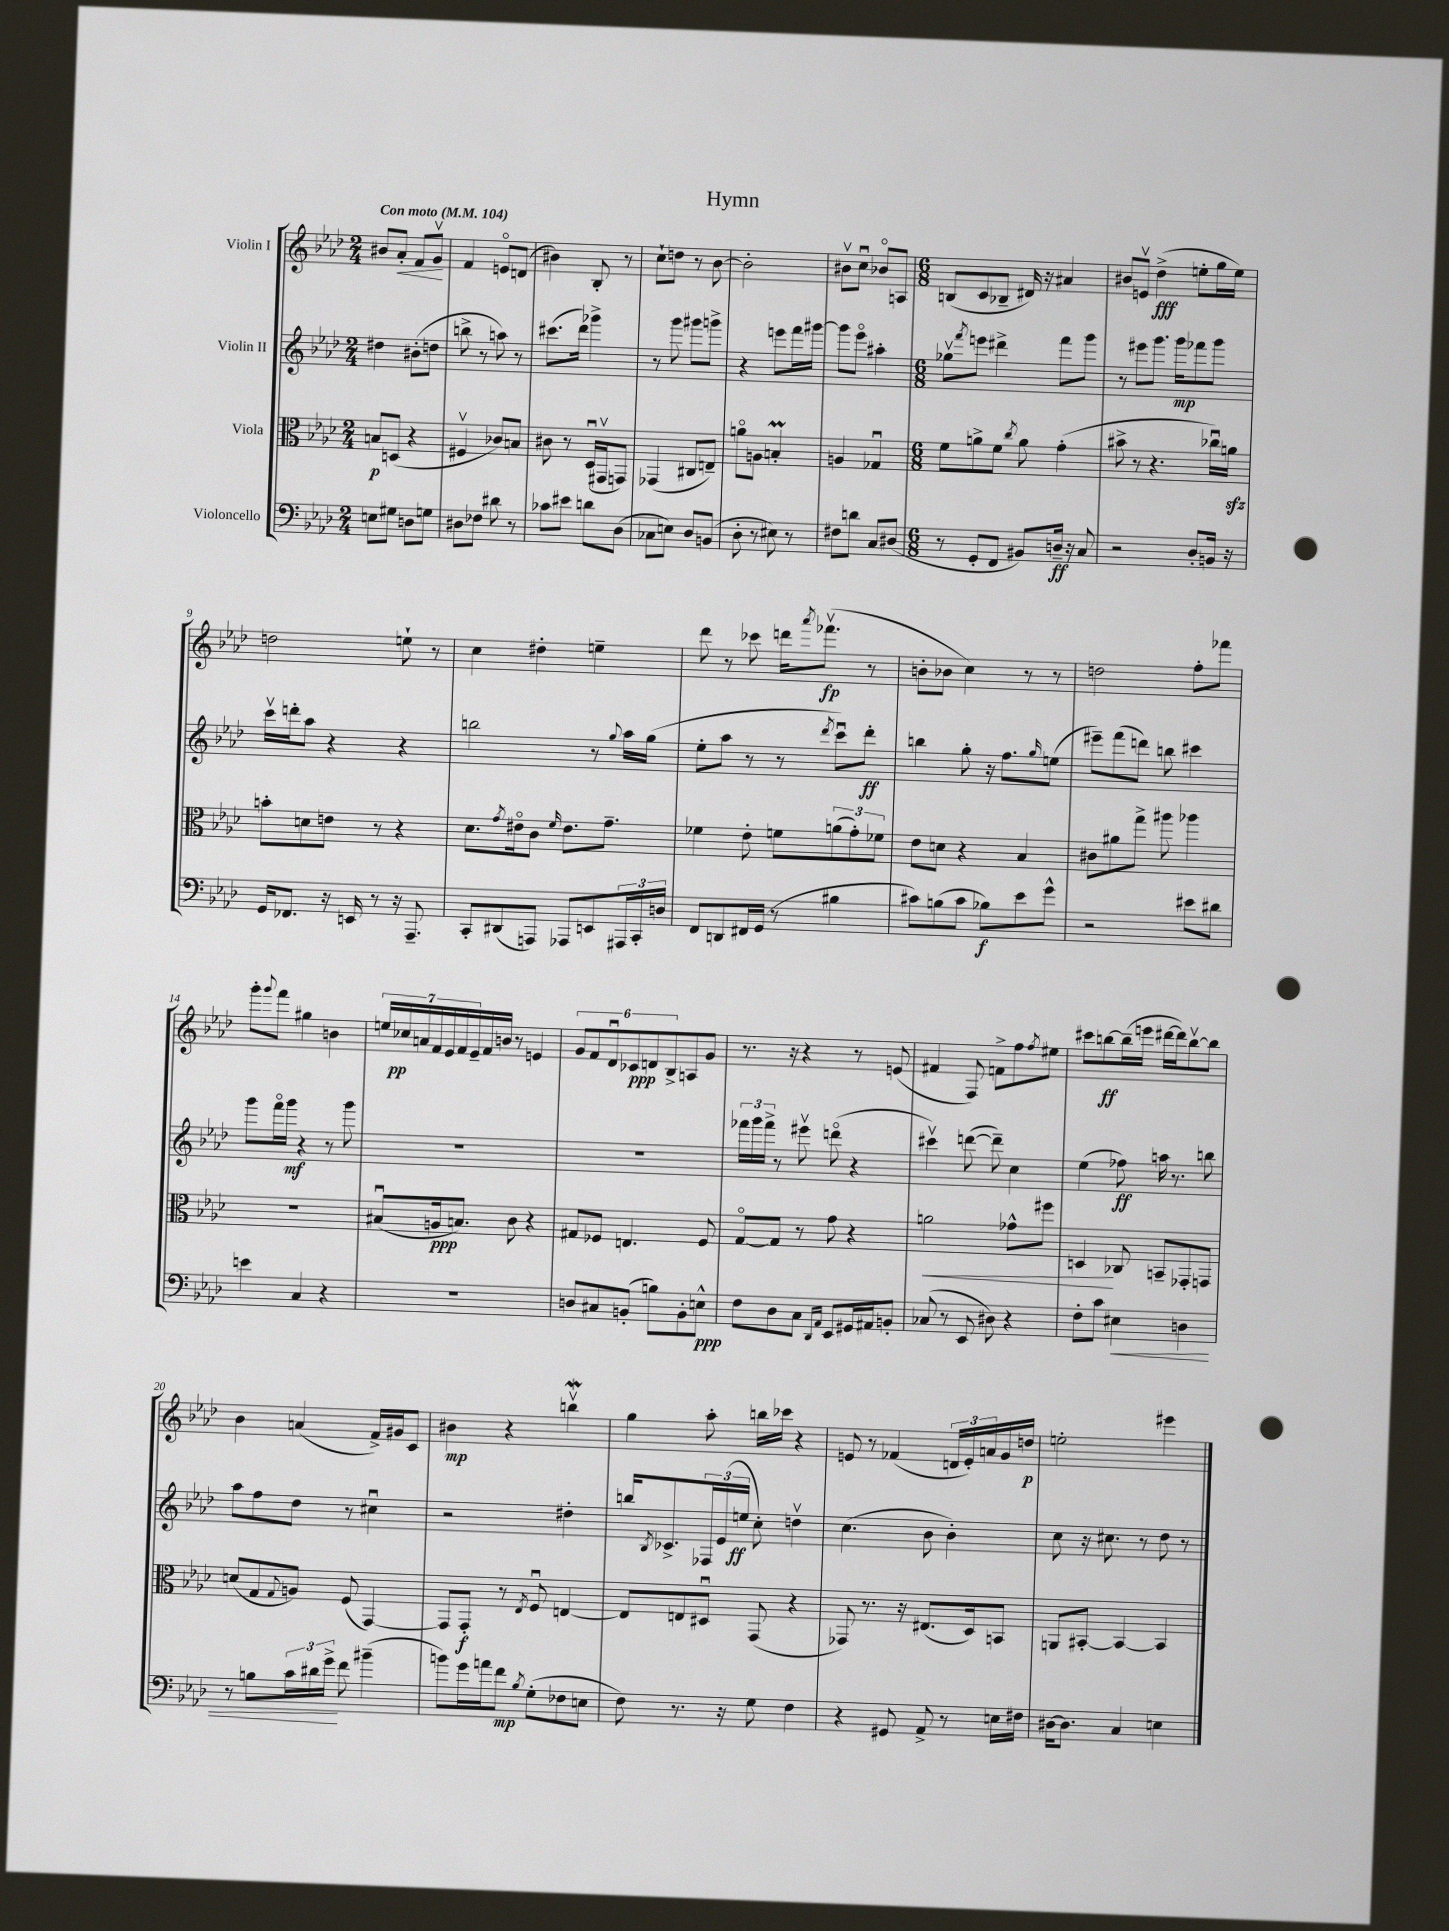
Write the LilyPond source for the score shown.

\header { title = "Hymn" }
<<
\new StaffGroup <<
\new Staff = "s0" \with { instrumentName = "Violin I" } {
    \clef treble \key aes \major \numericTimeSignature \time 2/4 \tempo "Con moto" 4 = 104
    bis'8 aes'8-.\< f'8 g'8\upbow\! |
    f'4 e'8\flageolet d'8( |
    bis'4) bes8-. r8 |
    c''8-! d''8 r8 bes'8~ |
    bes'2-. |
    bis'8\upbow c''8\downbow bes'8\flageolet a8 |
    \numericTimeSignature \time 6/8 b8( c'8 bes8-- dis'16) r16 ais'4 |
    bis'8 e'8\upbow des''4->\fff( e''8-. g''16 e''16) |
    d''2 e''8-! r8 |
    c''4 dis''4-. e''4-- |
    des'''8 r8 ces'''8 d'''16 \acciaccatura { aes'''8 } fes'''8.\upbow\fp( r8 |
    b'8-. bes'8 c''4) r8 r8 |
    d''2 f''8-. fes'''8 |
    g'''8-. \appoggiatura { g'''8 } f'''8 gis''4 b'4 |
    \tuplet 7/4 { e''16 ces''16\pp a'16 f'16 ees'16 f'16 ees'16-- } f'16 b'16 r8 e'4 |
    \tuplet 6/4 { g'8 f'8 des'8\downbow ces'8\ppp d'8 bes8-> } a8 g'8 |
    r8. r16 r4 r8 e'8( |
    fis'4 f8) f'8-> f''8 \acciaccatura { f''8 } eis''8 |
    cis'''8 b''8~\ff b''16--( e'''16 dis'''16~ dis'''16) b''8~\upbow b''8 |
    bes'4 a'4( f'16->) gis'16 c'8 |
    bis'4\mp r4 b''4\upbow\mordent |
    g''4 aes''8-. b''16 ces'''16 r4 |
    e'8 r8 fes'4( \tuplet 3/2 { d'16 e'16-.) a'16 } g'16 d''16\p |
    e''2-. eis'''4 \bar "|." |
}
\new Staff = "s1" \with { instrumentName = "Violin II" } {
    \clef treble \key aes \major \numericTimeSignature \time 2/4
    dis''4 bis'8-.( d''8 |
    b''8-> r8 a''8) r8 |
    cis'''8.( des'''16) ges'''4-> |
    r8 g'''8 gis'''8 g'''8-> |
    r4 e'''8 f'''16 gis'''16~ |
    gis'''8 ees'''8\flageolet ais''4-. |
    \numericTimeSignature \time 6/8 ges''8\upbow \acciaccatura { f'''8 } e'''8 dis'''4-> f'''8 g'''8 |
    r8 eis'''8 g'''8. g'''16\mp fes'''8 g'''8 |
    c'''16\upbow d'''16-. aes''8 r4 r4 |
    b''2 r8 \appoggiatura { g''8 } aes''16 g''16( |
    ees''8-. aes''8 r8 r8 \acciaccatura { des'''8 } c'''8\downbow) des'''8-.\ff |
    b''4 g''8-. r16 f''8. \grace { g''16 } e''8( |
    eis'''8--) f'''8( d'''8) b''8 cis'''4 |
    g'''8 f'''16\flageolet g'''16\mf r4 r8 g'''8 |
    R2. |
    R2. |
    \tuplet 3/2 { fes'''16 g'''16 fes'''16-> } r8 eis'''8\upbow d'''8\flageolet( r4 |
    cis'''4\upbow) d'''8~( d'''8--) c''4 |
    ees''4( fes''8\ff) a''16 r8. b''8 |
    aes''8 f''8 des''8 r8 cis''4\downbow |
    r2 dis''4-. |
    b''16 \acciaccatura { bes8 } ces'8.-> \tuplet 3/2 { fes16 ees'16( e''16\ff } c''8-.) d''4\upbow |
    c''4.( bes'8 bes'4-.) |
    c''8 r16 cis''8. r8 des''8 r8 \bar "|." |
}
\new Staff = "s2" \with { instrumentName = "Viola" } {
    \clef alto \key aes \major \numericTimeSignature \time 2/4
    b8\p d8( r4 |
    fis4\upbow ces'8) b8 |
    cis'8 r8 des16\downbow( gis,16\upbow g,8) |
    ges,4( cis8 e8--) |
    a'8\flageolet a8 b4-.\prall |
    a4 ges4\downbow |
    \numericTimeSignature \time 6/8 f'8 a'8-> f'8 \acciaccatura { c''8 } a'8 g'4-.( |
    bis'8-> r8 r4. ces''16\downbow) a'16\sfz |
    b'8-. d'8 e'8 r8 r4 |
    des'8. \acciaccatura { g'8 } eis'16\flageolet c'8 \grace { f'16 } eis'8. g'8.-- |
    fes'4 ees'8-. f'8 \tuplet 3/2 { a'8( g'8-.) fes'8 } |
    ees'8 d'8 r4 bes4 |
    cis'8 ais'8 g''8-> ais''8 aes''4 |
    R2. |
    bis8\downbow( a16\ppp b8.) c'8 r4 |
    gis8 fes8 e4. fes8 |
    g8~\flageolet g8 r8 g'8 r4 |
    a'2\< ges'8-^ fis''8 |
    d4\! ces8 b,8-- ges,8-. g,8 |
    d'8( g8 \appoggiatura { g8 } a8) f8( g,4~) |
    g,8 g,8-.\f r8 \acciaccatura { ees8 } f8\downbow e4~ |
    e8 e8 dis8\downbow g,8( r4 |
    ges,8) r8. r16 eis8.( des16) b,8 |
    a,8 bis,8~-. bis,4~ bis,4 \bar "|." |
}
\new Staff = "s3" \with { instrumentName = "Violoncello" } {
    \clef bass \key aes \major \numericTimeSignature \time 2/4
    e8 gis8 d8 g8 |
    dis8 fes8 dis'8 r8 |
    ces'8 eis'8 d'8 des8( |
    ces8 e8) des8 b,8( |
    des8-. r8 eis8) r8 |
    fis8 d'8 c8 dis8( |
    \numericTimeSignature \time 6/8 r8 g,8-. f,8 bis,8) d16--\ff r16 c8 |
    r2 des8-. b,16 r16 |
    g,16 fes,8. r16 e,16 r8 r16 aes,,8.-- |
    c,8-. dis,8( a,,8) aes,,8 e,8 \tuplet 3/2 { ais,,16 c,16-. d16 } |
    f,8 d,8 fis,16 g,16( r8 bis4 |
    cis'8) b8( cis'8 bes8\f) ees'8 g'8-^ |
    r2 eis'8 dis'8 |
    e'4 c4 r4 |
    R2. |
    d8 cis8 b,8-.( b8) b,8-. e8-^\ppp |
    f8 des8 c8 \grace { des,16 aes,16 } ees,8 gis,16 ais,16 b,8-. |
    ces8( r8 ees,8 dis8) r4 |
    f8-. c'8 eis4\< d4 |
    r8 b8 \tuplet 3/2 { c'16 dis'16 g'16->\! } f'8 bis'4--( |
    b'8) g'16 a'16 f'8\mp \acciaccatura { bes8 } g8-.( fes8 e8 |
    f8) r8. r16 g8 f4 |
    r4 gis,8 aes,8-> r8 e16 fis16 |
    dis16~ dis8. c4 e4 \bar "|." |
}
>>
>>
